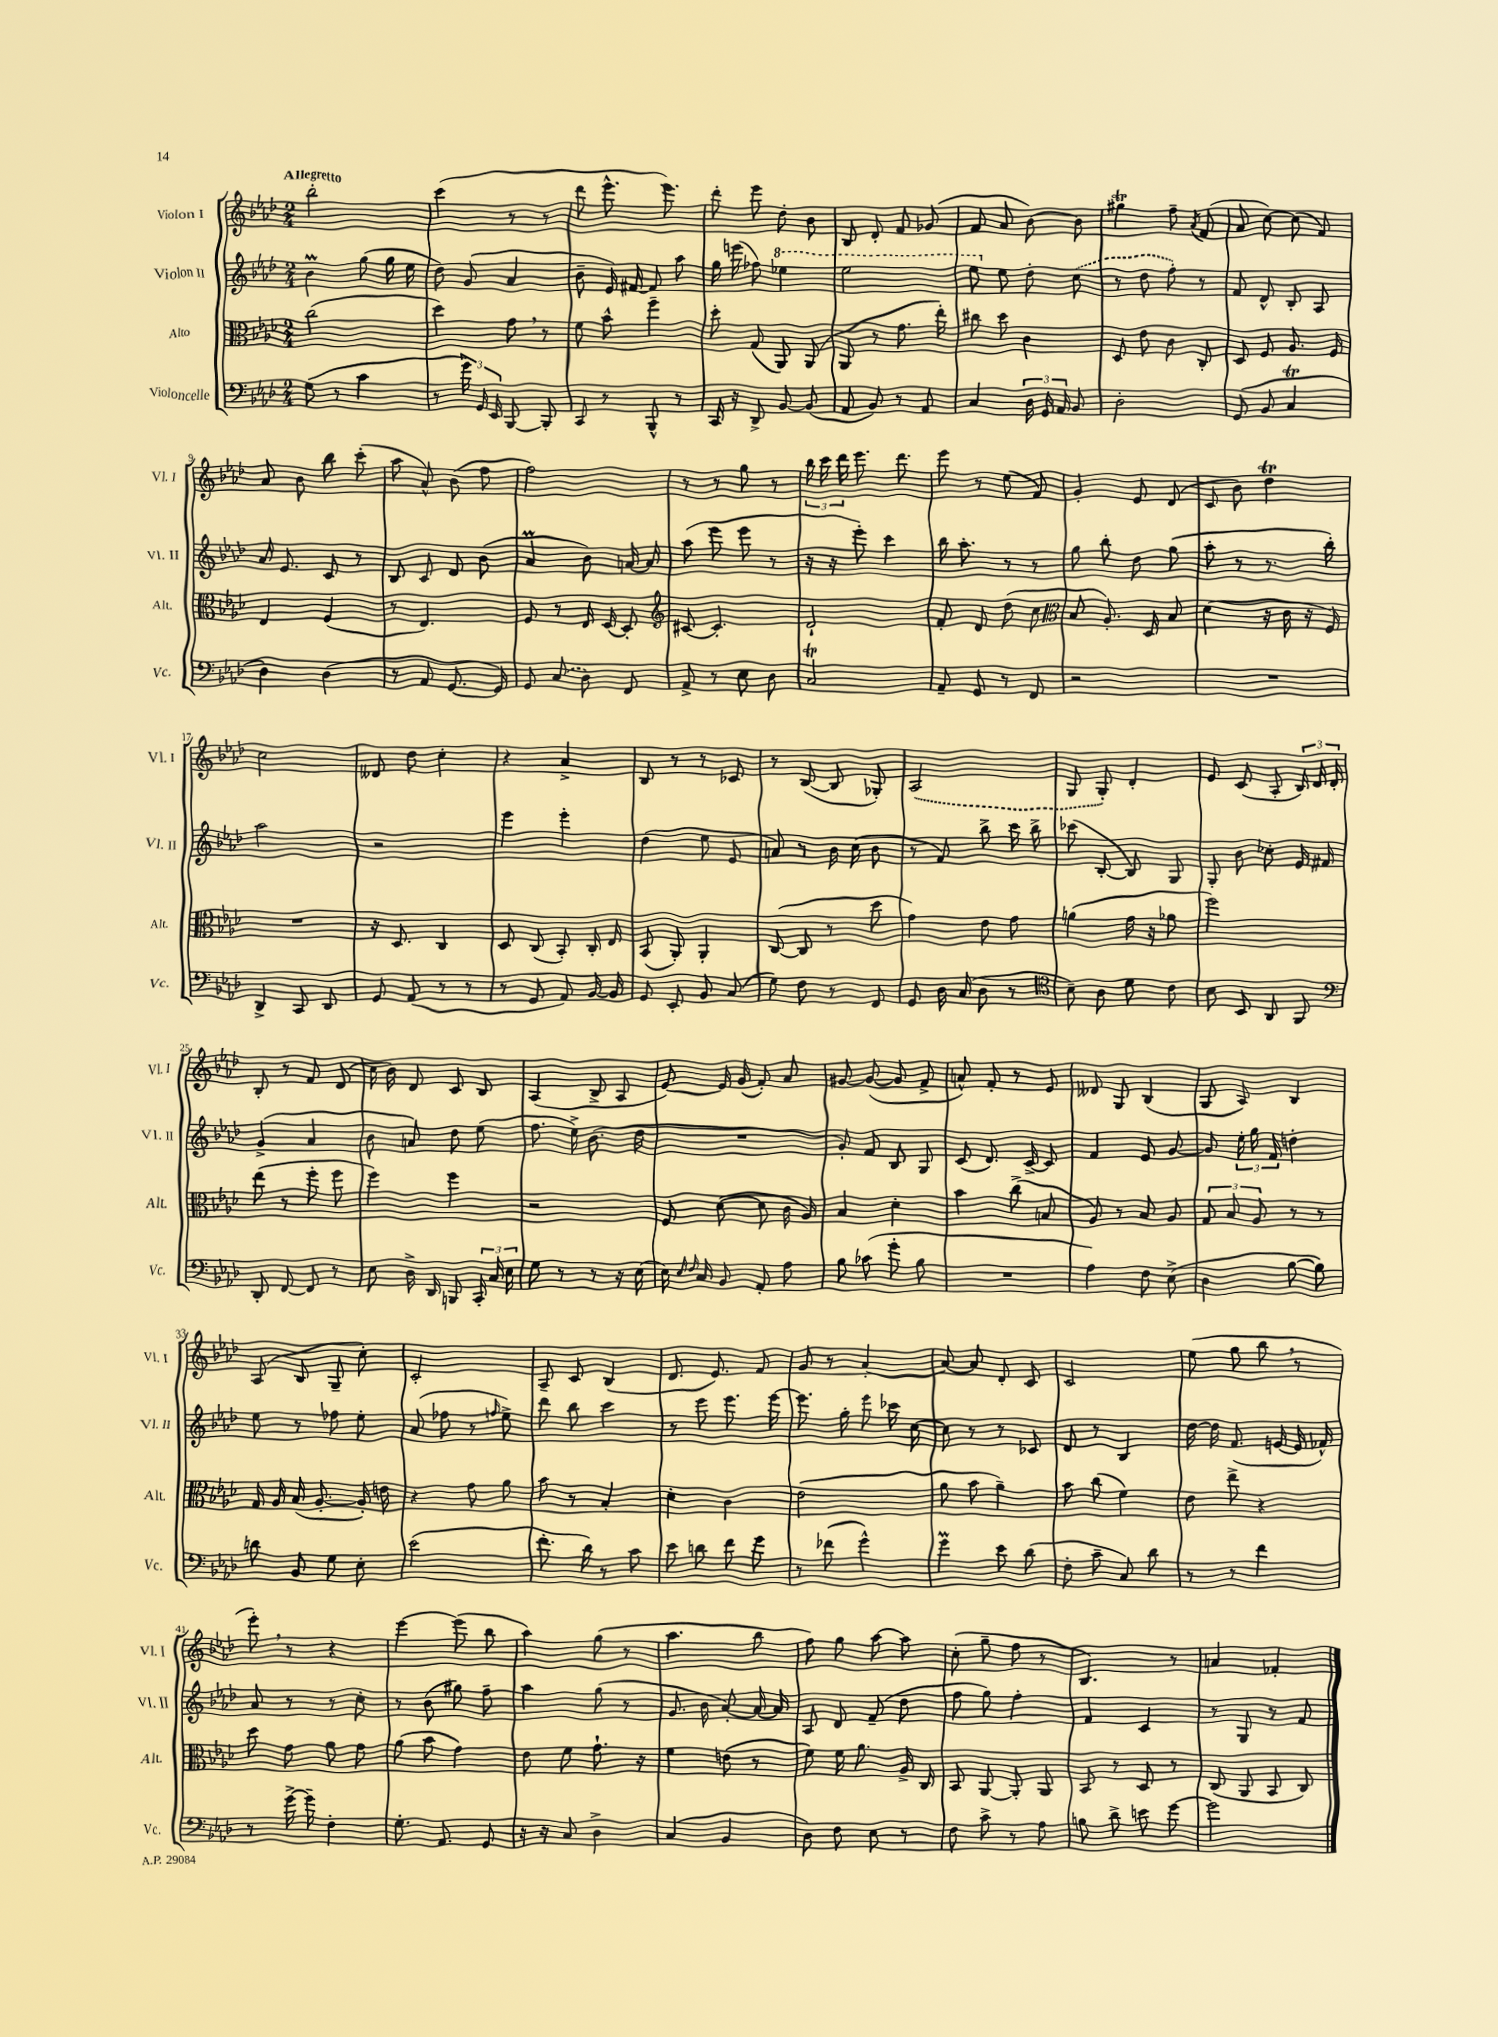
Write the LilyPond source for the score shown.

<<
\new StaffGroup <<
\new Staff = "s0" \with { instrumentName = "Violon I" shortInstrumentName = "Vl. I" } {
    \clef treble \key aes \major \numericTimeSignature \time 2/4 \tempo "Allegretto"
    \autoBeamOff bes''2-. |
    c'''4( r8 r8 |
    des'''8 ees'''8.-^ ees'''8.) |
    des'''8-. ees'''8 des''8-. bes'8 |
    bes8 des'8-. f'8 ges'8( |
    f'8 aes'8 bes'8~) bes'8 |
    gis''4\trill f''8-- \acciaccatura { aes'8 } f'8( |
    aes'8 c''8~) c''8( f'8) |
    aes'8 bes'8 bes''8 c'''8-.( |
    aes''8 aes'8-^) bes'8( f''8 |
    f''2) |
    r8 r8 g''8 r8 |
    \tuplet 3/2 { bes''16 c'''16 des'''16 } ees'''8. des'''8. |
    ees'''8 r8 ees''8( f'8) |
    g'4-. ees'8 des'8( |
    c'8 bes'8) des''4\trill |
    c''2 |
    deses'8 des''8 c''4-. |
    r4 aes'4-> |
    bes8 r8 r8 ces'8 |
    r8 bes8~( bes8 ges8-.) |
    \once \slurDashed aes2( |
    g8 g8-.) des'4-. |
    ees'8 c'8( aes8-. \tuplet 3/2 { bes16) des'16 des'16-. } |
    bes8-. r8 f'8 des'8( |
    c''16 bes'16) des'8 c'8 bes8 |
    aes4( bes8-> aes8 |
    ees'8~) ees'16 g'16( f'8-.) aes'8 |
    gis'8~ gis'8~( gis'8 f'8-> |
    a'8-^) f'8-. r8 ees'8 |
    deses'8 g8 bes4( |
    g8 aes8) bes4 |
    aes8( bes8 g8-- c''8-.) |
    c'2-. |
    aes8-- c'8 bes4( |
    des'8. ees'8.) f'8 |
    g'8 r8 aes'4~-. |
    aes'8~ aes'8 des'8-. c'8 |
    c'2 |
    ees''8( g''8 bes''8 \breathe r8 |
    ees'''8-.) \breathe r8 r4 |
    ees'''4~ ees'''8( bes''8 |
    aes''4) g''8( r8 |
    aes''4. bes''8 |
    f''8) g''8 aes''8~ aes''8 |
    c''8-.( g''8-- f''8 r8 |
    bes4.) r8 |
    a'4 fes'4-. \bar "|." |
}
\new Staff = "s1" \with { instrumentName = "Violon II" shortInstrumentName = "Vl. II" } {
    \clef treble \key aes \major \numericTimeSignature \time 2/4
    \autoBeamOff bes'4\prall g''8( g''16 ees''16 |
    des''8) g'8( aes'4 |
    bes'8-- ees'16) fis'16~ fis'8 aes''8 |
    g''16 e'''16( fes''8) \ottava #1 ees'''4 |
    ees'''2 |
    ees'''8 \ottava #0 ees''8 des''8-. \once \slurDashed c''8( |
    r8 des''8 f''8-.) r8 |
    f'8 des'8-^ bes8-. aes8 |
    aes'16 ees'8. c'8 r8 |
    bes8 c'8 des'8 bes'8( |
    aes'4\prall bes'8) a'16~ a'16 |
    aes''8( ees'''8 ees'''8 r8 |
    r16 r16 ees'''8-.) c'''4 |
    bes''16 aes''8.-. r8 r8 |
    g''8 bes''8-. des''8 g''8( |
    aes''8-. r8 r8. bes''16-.) |
    aes''2 |
    r2 |
    ees'''4 ees'''4-. |
    des''4( ees''8 ees'8 |
    a'8) r8 bes'16 c''16( bes'8 |
    r8 f'8) bes''8-> c'''16 bes''16-> |
    ces'''8( bes8~-. bes8) g8 |
    g8-. bes'8 ces''8-. ees'16 fis'16 |
    g'4->( aes'4 |
    bes'8 a'8) des''8 ees''8( |
    f''8. ees''16->) bes'8.( des''16 |
    R2 |
    g'8-.) f'8 bes8 g8 |
    c'8( des'8.) c'16~-> c'8 |
    f'4 ees'8 g'8~ |
    g'8 \tuplet 3/2 { ees''16-. g''16 f'16 } d''4-. |
    ees''8 r8 fes''8 ees''8-. |
    aes'8( fes''8 r8 \grace { f''16 } ees''8->) |
    des'''8 bes''8 c'''4 |
    r8 ees'''8 ees'''8. ees'''16~ |
    ees'''8. g''16-. ees'''8 ces'''16 c''16~ |
    c''8 r8 r8 ces'8 |
    des'8 r8 bes4 |
    des''16~ des''16 f'8.( e'16~ e'16 fes'16-^) |
    aes'8 r8 r8 c''8-. |
    r8 bes'8( gis''8) f''8-- |
    aes''4 g''8( r8 |
    g'8. bes'16 aes'8~-.) aes'16~ aes'16 |
    aes8 des'8 f'8--( des''8 |
    f''8 g''8) f''4-. |
    f'4 c'4 |
    r8 g8 r8 f'8 \bar "|." |
}
\new Staff = "s2" \with { instrumentName = "Alto" shortInstrumentName = "Alt." } {
    \clef alto \key aes \major \numericTimeSignature \time 2/4
    \autoBeamOff c''2( |
    des''4) g'8 \breathe r8 |
    f'8 bes'8-^ f''4-- |
    des''8-. g8( aes,8) aes,8( |
    aes,8 r8 g'8. ees''16-.) |
    cis''8 des''8 c'4 |
    des8 ees'8 c'8 c8-. |
    des8 f8 aes8. f16 |
    ees4 f4( |
    r8 ees4.) |
    f8 r8 ees16 des16~ des8-. |
    \clef treble cis'8~ cis'4.-. |
    des'2-! |
    f'8-. des'8 des''8( c''8 |
    \clef alto bes8 aes8.-.) des16 bes8 |
    des'4( r16 c'16 r16 f16) |
    R2 |
    r16 des8. c4 |
    des8 c8( bes,8-.) c16-. ees16 |
    bes,8( aes,8-.) aes,4-. |
    c8~( c8 r8 des''8 |
    g'4) ees'8 g'8 |
    a'4( g'16 r16 aes'8 |
    f''2) |
    ees''8( r8 f''8-. f''8 |
    f''4) f''4 |
    r2 |
    f8 des'8~( des'8 c'16 aes16) |
    bes4 des'4-. |
    bes'4 c''8->( b8 |
    aes8) r8 bes8 aes8 |
    \tuplet 3/2 { g8 bes8 aes8 } r8 r8 |
    g16 aes16 bes16( aes8.~-. aes16-.) e'16 |
    r4 g'8 aes'8 |
    bes'8 r8 bes4-. |
    des'4-. c'4 |
    ees'2( |
    aes'8 bes'8 aes'4--) |
    bes'8 c''8( f'4) |
    ees'8 ees''8-> r4 |
    des''8 g'8 aes'8 g'8 |
    aes'8( bes'8 g'4) |
    ees'8 f'8 g'8.-! r16 |
    f'4 e'8( r8 |
    f'8) f'16 aes'8. aes16-> c16 |
    bes,8 aes,8~ aes,8-. aes,8 |
    bes,8 r8 des8 r8 |
    c8( aes,8 bes,8 c8) \bar "|." |
}
\new Staff = "s3" \with { instrumentName = "Violoncelle" shortInstrumentName = "Vc." } {
    \clef bass \key aes \major \numericTimeSignature \time 2/4
    \autoBeamOff g8( r8 c'4 |
    r8 \tuplet 3/2 { g'16) g,16 ees,16 } bes,,8~ bes,,8-. |
    c,8 r8 bes,,8-^ r8 |
    c,16 r16 des,8-> bes,8~ bes,8( |
    aes,8 bes,8) r8 aes,8 |
    c4 \tuplet 3/2 { des16 g,16 aes,16 } bes,8 |
    des2-. |
    g,8( bes,8 c4\trill |
    des4) des4( |
    r8 aes,8 g,8.~ g,16) |
    g,8 \once \slurDashed c8( des8) f,8 |
    aes,8-> r8 ees8 des8 |
    c2\trill |
    aes,8-- g,8 r8 f,8 |
    r2 |
    R2 |
    des,4-> c,8 des,8 |
    g,8 aes,8( r8 r8 |
    r8 g,8 aes,8) bes,16~ bes,16 |
    g,8 ees,8-. bes,8 c8( |
    g8) f8 r8 f,8 |
    g,8 des16 c16( des8 r8 |
    \clef tenor bes8--) aes8 des'8 c'8 |
    bes8 bes,8 aes,8 f,8 |
    \clef bass des,8-. f,8~ f,8 r8 |
    ees8 des16-> des,16 b,,8 \tuplet 3/2 { c,16-. c16 ees16 } |
    g8 r8 r8 r16 ees16( |
    ees16) \grace { ees16 f16 } c16 bes,8 aes,8-. aes8 |
    bes8 ces'8( g'8-. bes8 |
    R2 |
    aes4) f8 ees8->( |
    des4 bes8~ bes8) |
    d'8 bes,8 g8 ees8-. |
    ees'2( |
    f'8.-. des'16) r8 c'8 |
    ees'8 d'8 f'8 g'8 |
    r8 fes'8( g'4-^) |
    g'4\prall ees'8 des'8( |
    f8-. c'8-- c8) des'8 |
    r8 r8 f'4 |
    r8 g'16~-> g'16-- f4-. |
    g8.-. aes,8. g,8 |
    r16 r16 c8 des4-> |
    c4( bes,4 |
    des8) f8 ees8 r8 |
    f8 c'8-> r8 aes8 |
    b8 des'8-> e'8 g'8~ |
    g'2 \bar "|." |
}
>>
>>
